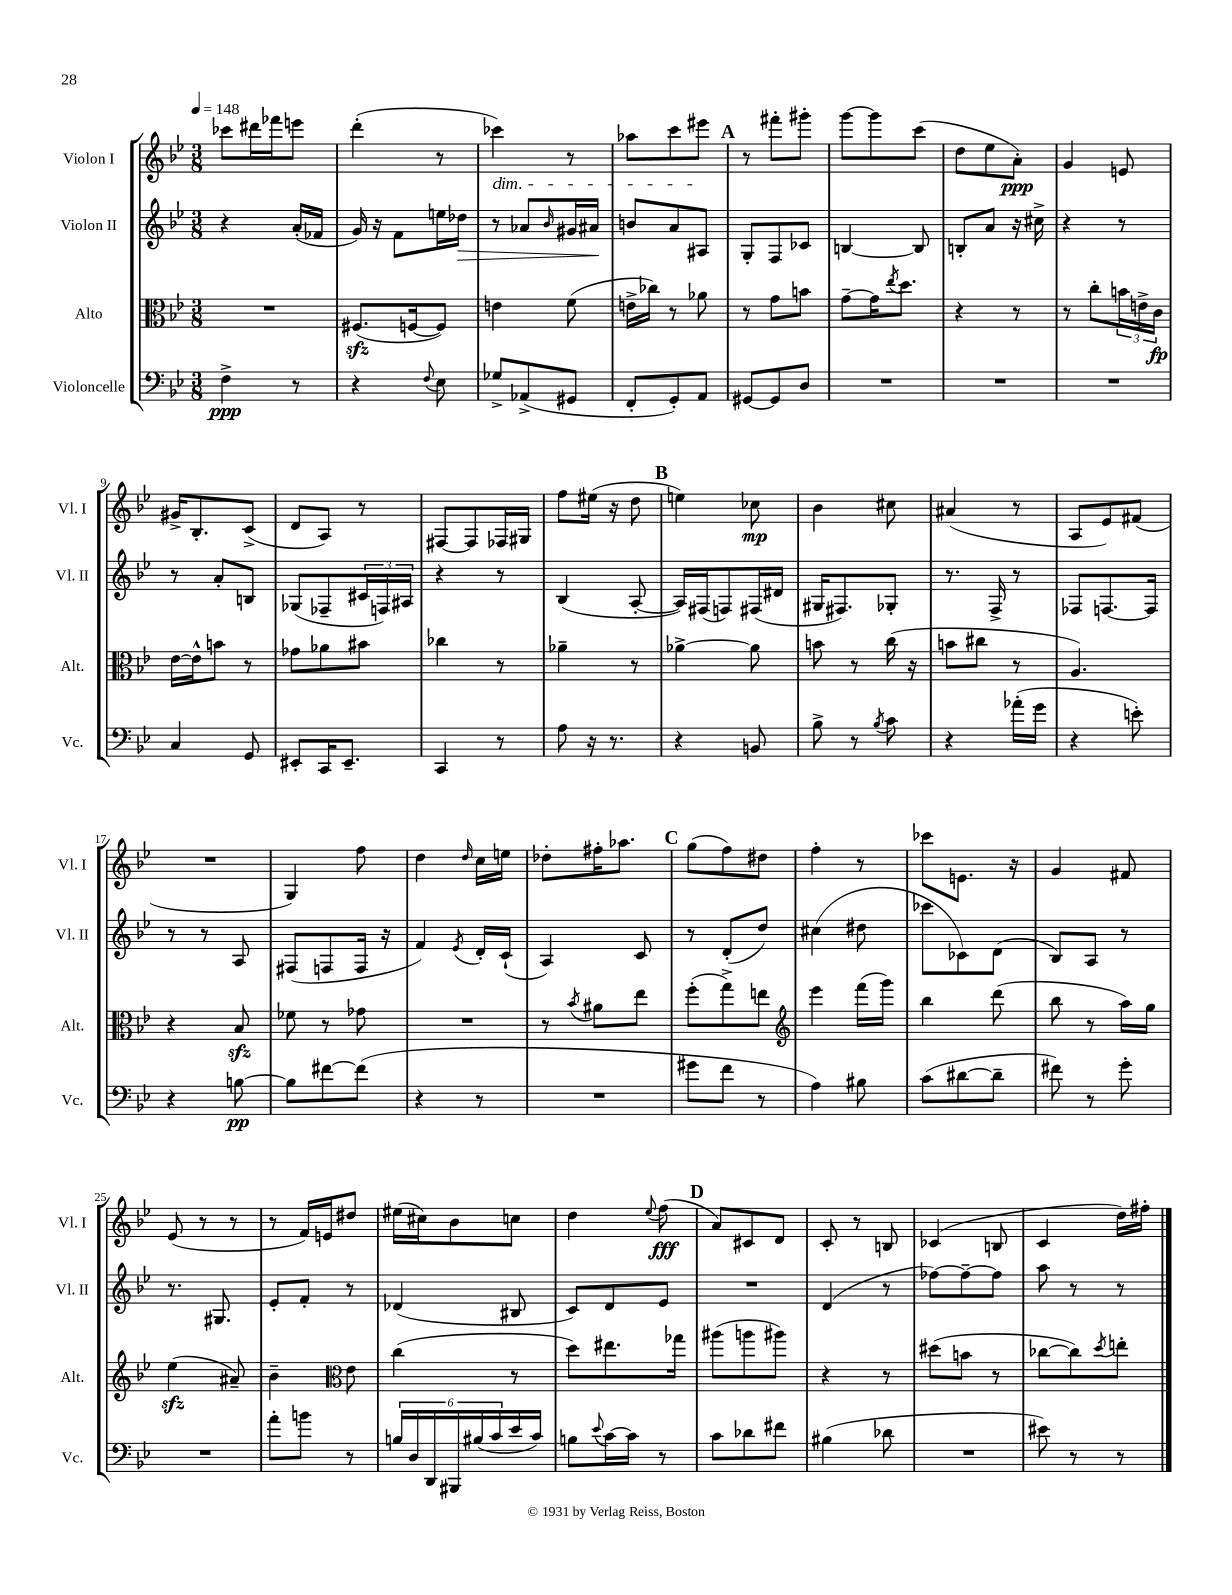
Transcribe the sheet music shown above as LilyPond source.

<<
\new StaffGroup <<
\new Staff = "s0" \with { instrumentName = "Violon I" shortInstrumentName = "Vl. I" } {
    \clef treble \key bes \major \numericTimeSignature \time 3/8 \tempo 4 = 148
    ces'''8 dis'''16 fes'''16 e'''8 |
    d'''4-.( r8 |
    ces'''4\dim) r8 |
    aes''8 c'''8 eis'''8\! |
    \mark \markup { \bold "A" } r8 fis'''8-. gis'''8-. |
    g'''8~ g'''8 c'''8( |
    d''8 ees''8 a'8-.\ppp) |
    g'4 e'8 |
    gis'16-> bes8.-. c'8->( |
    d'8 a8) r8 |
    fis8~ fis8 fes16 gis16 |
    f''8 eis''16( r16 d''8 |
    \mark \markup { \bold "B" } e''4) ces''8\mp |
    bes'4 cis''8 |
    ais'4( r8 |
    a8 ees'8) fis'8( |
    R4. |
    g4) f''8 |
    d''4 \grace { d''16 } c''16 e''16 |
    des''8-. fis''16-. aes''8. |
    \mark \markup { \bold "C" } g''8( f''8) dis''8 |
    f''4-. r8 |
    ces'''8 e'8. r16 |
    g'4 fis'8 |
    ees'8( r8 r8 |
    r8 f'16) e'16 dis''8 |
    eis''16( cis''16) bes'8 c''8 |
    d''4 \appoggiatura { ees''8 } f''8\fff( |
    \mark \markup { \bold "D" } a'8) cis'8 d'8 |
    c'8-. r8 b8 |
    ces'4( b8 |
    c'4 d''16) fis''16-. \bar "|." |
}
\new Staff = "s1" \with { instrumentName = "Violon II" shortInstrumentName = "Vl. II" } {
    \clef treble \key bes \major \numericTimeSignature \time 3/8
    r4 a'16-.( fes'16 |
    g'16) r16 f'8 e''16 des''16\> |
    r8 aes'8 \grace { bes'16 } gis'16 ais'16\! |
    b'8 a'8 ais8 |
    \mark \markup { \bold "A" } g8-. f8 ces'8 |
    b4~ b8 |
    b8-. a'8 r16 cis''16-> |
    r4 r8 |
    r8 a'8-. b8 |
    ges8( fes8-- \tuplet 3/2 { cis'16 f16) ais16 } |
    r4 r8 |
    bes4( a8~-. |
    \mark \markup { \bold "B" } a16) fis16( f8) fis16( dis'16 |
    gis16 fis8.) ges8-. |
    r8. f16-> r8 |
    fes8 f8.~ f16 |
    r8 r8 a8 |
    fis8( f8 f16 r16 |
    f'4) \acciaccatura { ees'8 } d'16-. c'16-!( |
    a4) c'8 |
    \mark \markup { \bold "C" } r8 d'8-.( d''8) |
    cis''4( dis''8 |
    ces'''8 ces'8) d'8( |
    bes8) a8 r8 |
    r8. gis8. |
    ees'8-. f'8-. r8 |
    des'4( bis8 |
    c'8) d'8 ees'8 |
    \mark \markup { \bold "D" } R4. |
    d'4( r8 |
    fes''8~) fes''8~-- fes''8 |
    a''8 r8 r8 \bar "|." |
}
\new Staff = "s2" \with { instrumentName = "Alto" shortInstrumentName = "Alt." } {
    \clef alto \key bes \major \numericTimeSignature \time 3/8
    R4. |
    fis8.\sfz( f16~ f8) |
    e'4 f'8( |
    e'16-> ces''16) r8 aes'8 |
    \mark \markup { \bold "A" } r8 g'8 b'8 |
    g'8~-- g'16 \acciaccatura { ees''8 } d''8. |
    r4 r8 |
    r8 c''8-. \tuplet 3/2 { b'16 e'16-> c'16\fp } |
    ees'16~ ees'16-^ b'8 r8 |
    ges'8 aes'8 bis'8 |
    ces''4 r8 |
    aes'4-- r8 |
    \mark \markup { \bold "B" } aes'4~-> aes'8 |
    b'8 r8 c''16( r16 |
    b'8 cis''8 r8 |
    a4.) |
    r4 bes8\sfz |
    fes'8 r8 ges'8 |
    R4. |
    r8 \acciaccatura { bes'8 } ais'8 ees''8 |
    \mark \markup { \bold "C" } f''8-.( g''8->) e''8 |
    \clef treble ees'''4 f'''16( g'''16) |
    bes''4 d'''8( |
    bes''8 r8 a''16) g''16 |
    ees''4\sfz( ais'8--) |
    bes'4-- \clef alto ees'8 |
    c''4( r8 |
    d''8) eis''8. ges''16 |
    \mark \markup { \bold "D" } ais''8( a''8 ais''8) |
    r4 r8 |
    dis''8( b'8 r8 |
    ces''8~ ces''8) \acciaccatura { d''8 } e''8-. \bar "|." |
}
\new Staff = "s3" \with { instrumentName = "Violoncelle" shortInstrumentName = "Vc." } {
    \clef bass \key bes \major \numericTimeSignature \time 3/8
    f4->\ppp r8 |
    r4 \appoggiatura { f8 } ees8 |
    ges8-> aes,8->( gis,8 |
    f,8-. g,8-.) a,8 |
    \mark \markup { \bold "A" } gis,8~ gis,8 d8 |
    R4. |
    R4. |
    R4. |
    c4 g,8 |
    eis,8-. c,16 eis,8.-- |
    c,4 r8 |
    a8 r16 r8. |
    \mark \markup { \bold "B" } r4 b,8 |
    bes8-> r8 \acciaccatura { bes8 } c'8 |
    r4 aes'16-.( g'16 |
    r4 e'8-.) |
    r4 b8~\pp |
    b8 fis'8~ fis'8( |
    r4 r8 |
    R4. |
    \mark \markup { \bold "C" } gis'8 f'8 r8 |
    a4) bis8 |
    c'8( dis'8~ dis'8-- |
    fis'8) r8 g'8-. |
    R4. |
    a'8-. b'8 r8 |
    \tuplet 6/4 { b16 d16 d,16 bis,,16 bis16( c'16 } ees'16 c'16) |
    b8 \appoggiatura { ees'8 } c'16~ c'16 r8 |
    \mark \markup { \bold "D" } c'8 des'8 fis'8 |
    bis4( des'8 |
    R4. |
    eis'8) r8 r8 \bar "|." |
}
>>
>>
